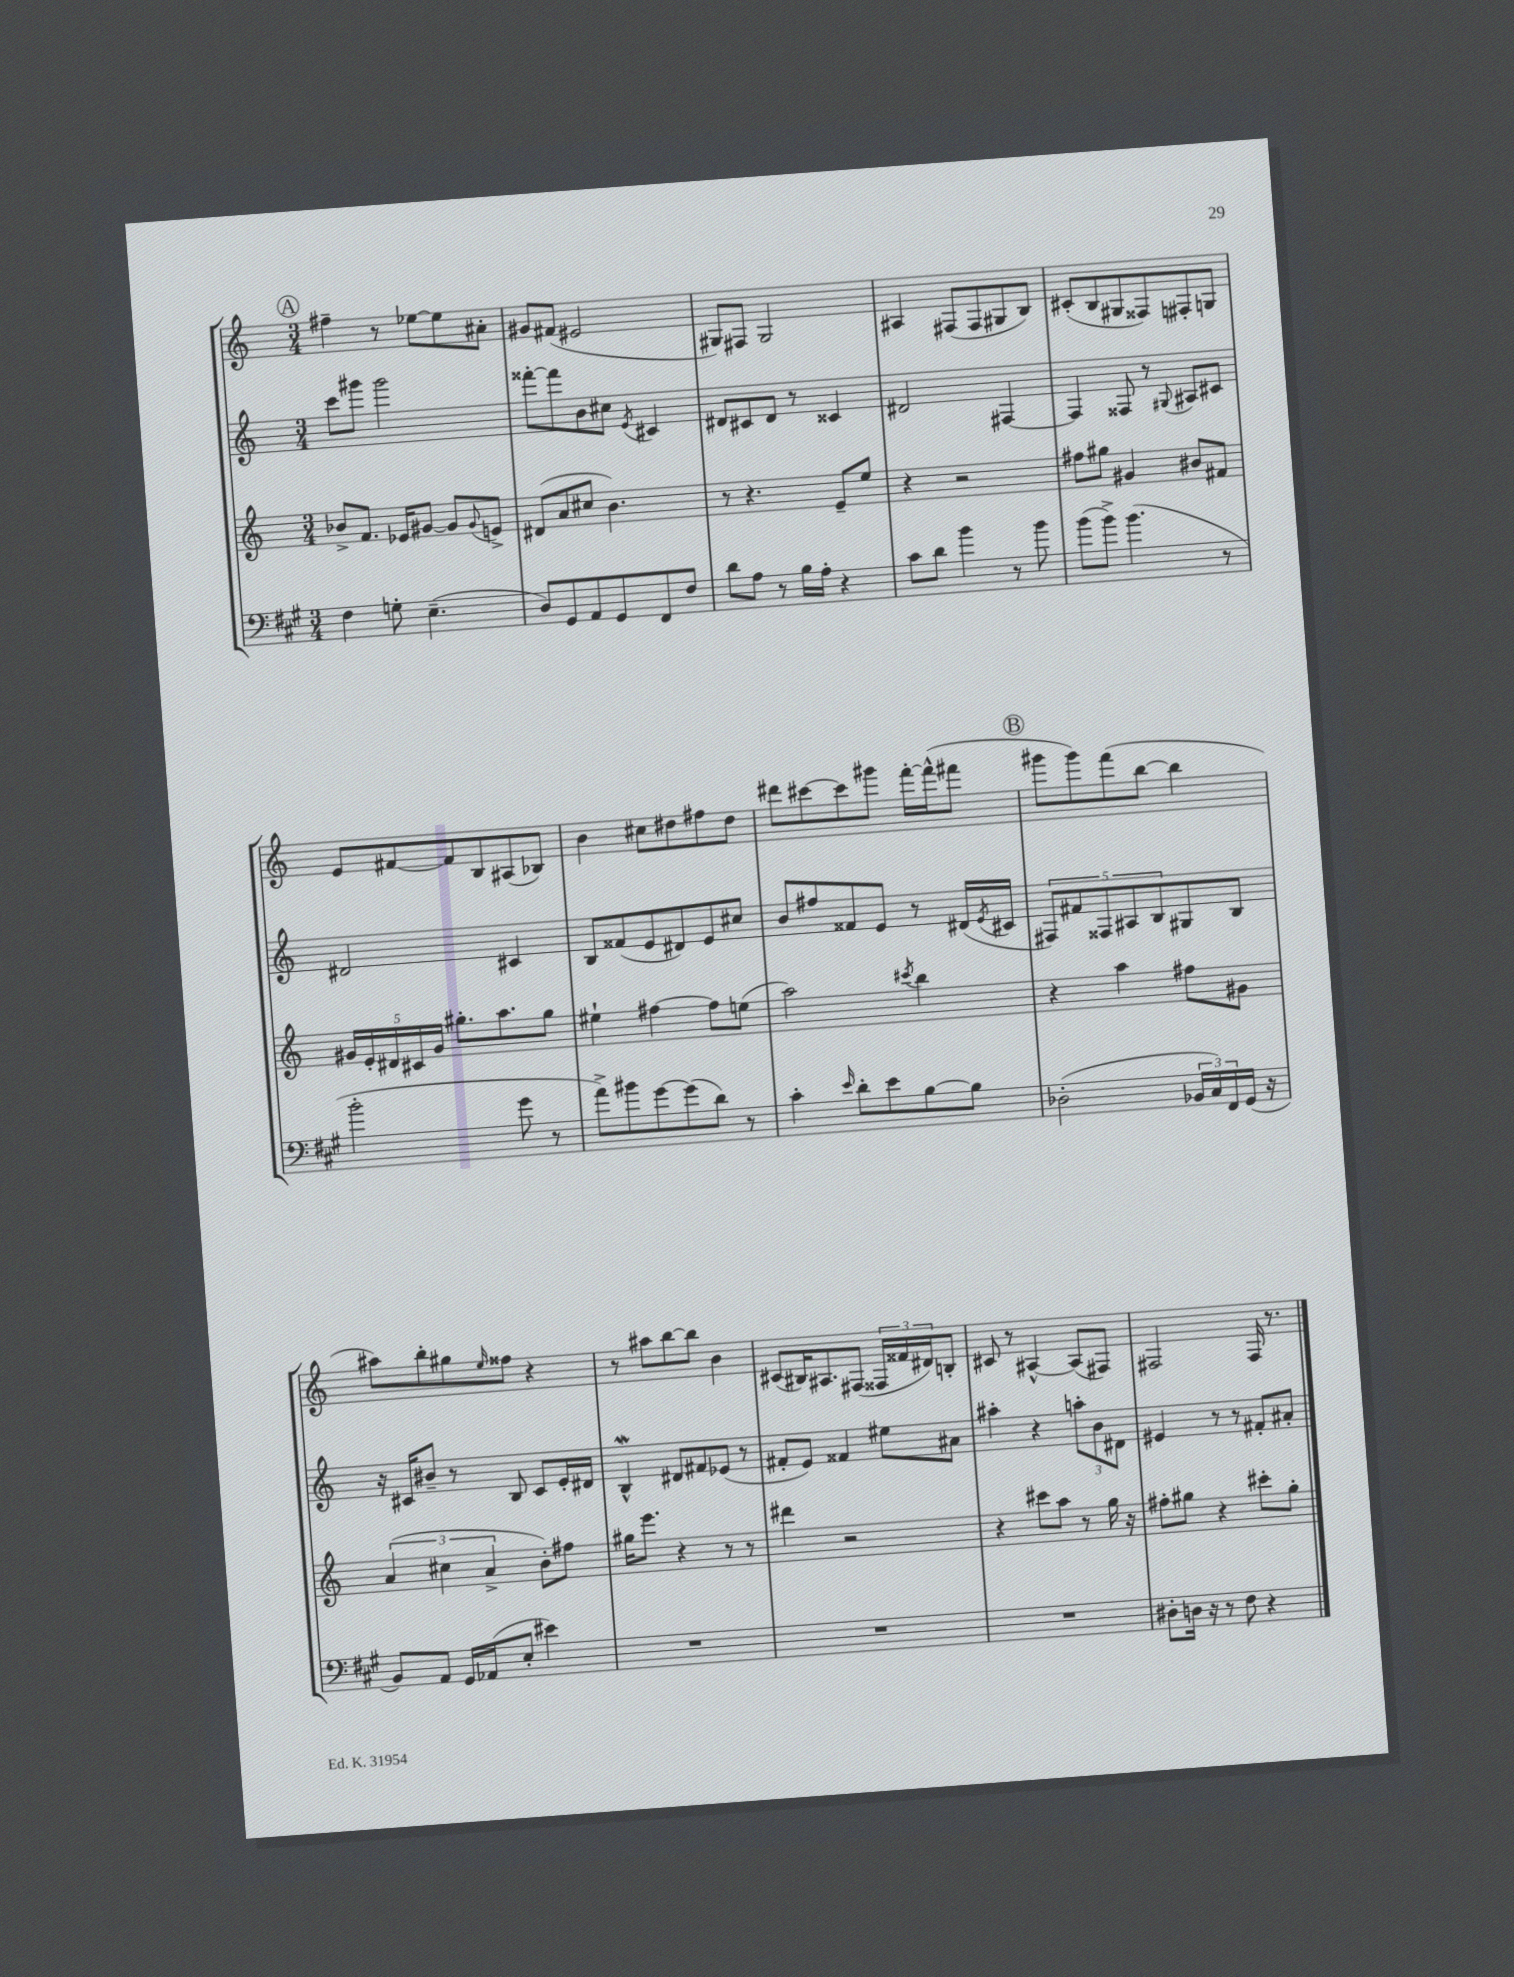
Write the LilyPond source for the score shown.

<<
\new StaffGroup <<
\new Staff = "s0" {
    \clef treble \key c \major \numericTimeSignature \time 3/4
    \mark \markup { \circle "A" } fis''4-- r8 ees''8~ ees''8 ais'8-. |
    gis'8 fis'8( eis'2 |
    gis8) fis8 gis2 |
    ais4 fis8( fis8 gis8 b8) |
    cis'8-.( b8 gis8 fisis8) fis8-. g8 |
    e'8 fis'8~ fis'8 b8 ais8( bes8) |
    b'4 cis''8 dis''8 fis''8 dis''8 |
    dis'''8 cis'''8~ cis'''8 gis'''8 f'''16~-. f'''16-^( fis'''8 |
    \mark \markup { \circle "B" } gis'''8 gis'''8) f'''8( b''8~ b''4 |
    ais''8) b''8-. gis''8 \grace { e''16 } fisis''8 r4 |
    r8 ais''8 b''8~ b''8 b'4 |
    cis'8( bis16) ais8. fis8( \tuplet 3/2 { fisis16 fisis'16 dis'16) } b8-. |
    cis'8 r8 ais4~-^ ais8( fis8) |
    fis2 fis16 r8. \bar "|." |
}
\new Staff = "s1" {
    \clef treble \key c \major \numericTimeSignature \time 3/4
    \mark \markup { \circle "A" } c'''8 gis'''8 gis'''2 |
    fisis'''8~-. fisis'''8 b'8 cis''8 \acciaccatura { e'8 } cis'4 |
    dis'8 cis'8 dis'8 r8 cisis'4 |
    dis'2 fis4~ |
    fis4 fisis8 r8 \appoggiatura { gis8 } ais8 cis'8 |
    dis'2 cis'4 |
    b8 fisis'8( e'8 dis'8) e'8 cis''8 |
    b'8 fis''8 fisis'8 e'8 r8 dis'16( \acciaccatura { e'8 } cis'16 |
    \mark \markup { \circle "B" } \tuplet 5/4 { fis8) fis'8 fisis8 ais8 b8 } gis8 b8 |
    r16 cis'16 bis'8-- r8 b8 cis'8 e'16-. dis'16 |
    b4-^\mordent dis'8 fis'8 ees'8( r8 |
    fis'8-. e'8) fisis'4 eis''8 ais'8 |
    ais''4-. r4 \tuplet 3/2 { a''8-. b'8 dis'8 } |
    eis'4 r8 r8 fis'8-. ais'8-. \bar "|." |
}
\new Staff = "s2" {
    \clef treble \key c \major \numericTimeSignature \time 3/4
    \mark \markup { \circle "A" } bes'8-> f'8. ees'16 gis'8~ gis'8 \appoggiatura { gis'8 } e'8-> |
    dis'8( a'8 cis''8 b'4.) |
    r8 r4. e'8-- e''8 |
    r4 r2 |
    fis''8 gis''8 gis'4 bis'8 fis'8 |
    \tuplet 5/4 { gis'16 e'16-. dis'16 cis'16 gis'16 } gis''8.-. a''8. gis''8 |
    eis''4-! fis''4~ fis''8 e''8( |
    a''2) \acciaccatura { cis'''8 } b''4 |
    \mark \markup { \circle "B" } r4 a''4 fis''8 gis'8 |
    \tuplet 3/2 { a'4( cis''4 a'4-> } b'8-.) fis''8 |
    gis''16 e'''8. r4 r8 r8 |
    dis'''4 r2 |
    r4 cis'''8 a''8 r8 g''16 r16 |
    fis''8-. gis''8 r4 cis'''8-. gis''8-. \bar "|." |
}
\new Staff = "s3" {
    \clef bass \key a \major \numericTimeSignature \time 3/4
    \mark \markup { \circle "A" } fis4 g8-. e4.--( |
    d8) gis,8 a,8 gis,8 fis,8 fis8 |
    d'8 a8 r8 b16 a16-. r4 |
    cis'8 d'8 b'4 r8 b'8 |
    b'8( b'8->) b'4.( r8 |
    b'2-. gis'8 r8 |
    a'8->) bis'8 gis'8~ gis'8( d'8) r8 |
    cis'4-. \grace { e'16 } d'8-. e'8 b8~ b8 |
    \mark \markup { \circle "B" } des2-.( \tuplet 3/2 { bes,16 cis16) fis,16 } gis,16( r16 |
    b,8) a,8 gis,16 aes,16( e8-. eis'4) |
    R2. |
    R2. |
    R2. |
    dis8-. d16 r16 r8 fis8 r4 \bar "|." |
}
>>
>>
\layout { \context { \Score \remove "Bar_number_engraver" } }
